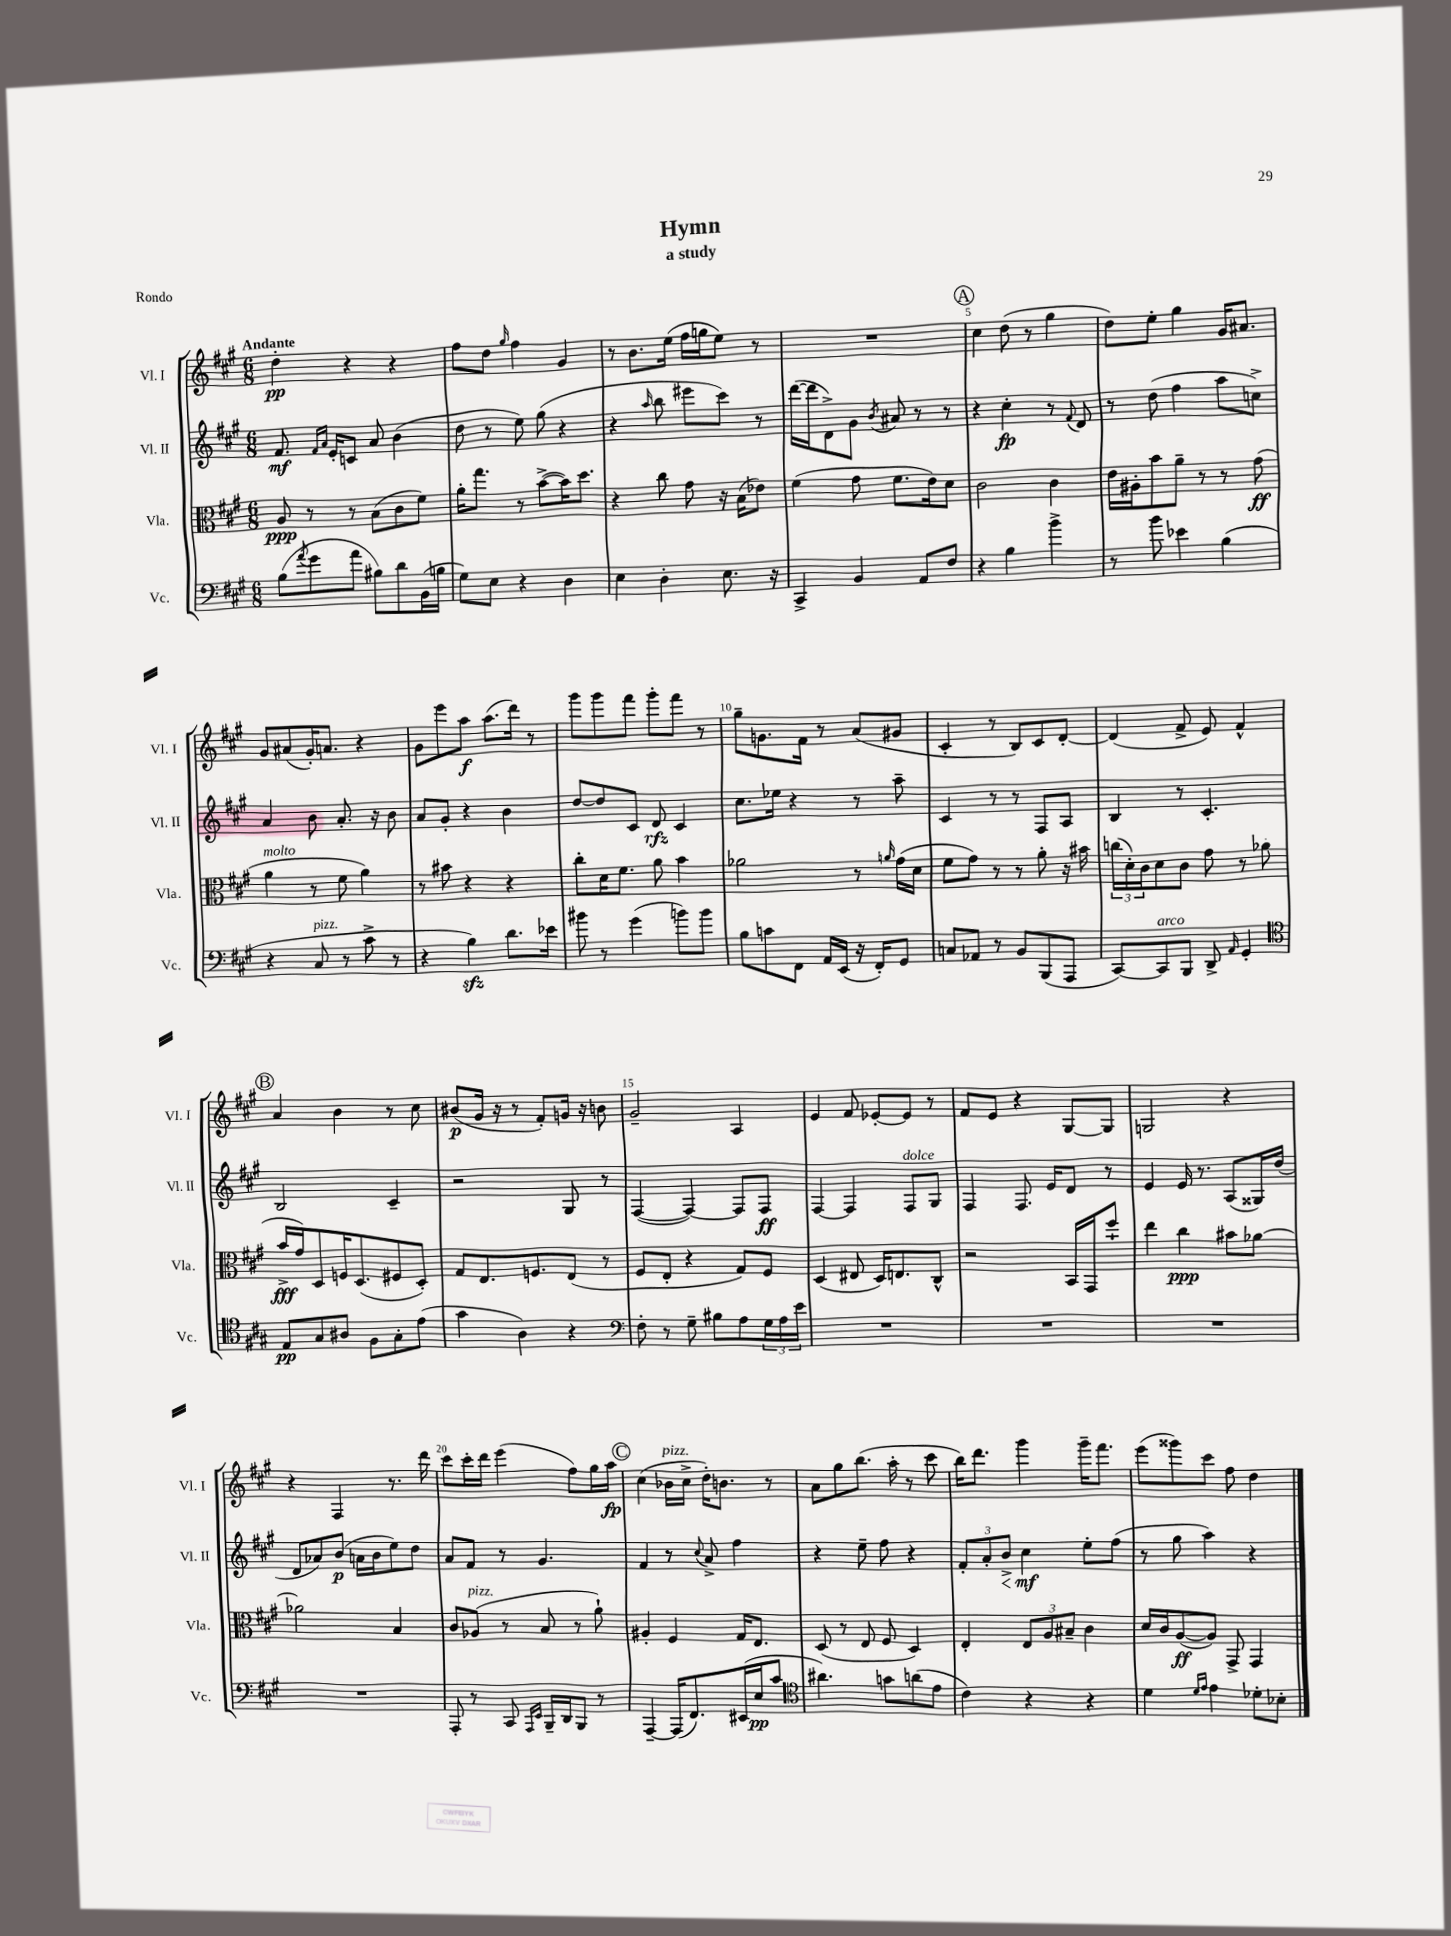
\header { title = "Hymn" subtitle = "a study" piece = "Rondo" }
<<
\new StaffGroup <<
\new Staff = "s0" \with { instrumentName = "Vl. I" shortInstrumentName = "Vl. I" } {
    \clef treble \key a \major \numericTimeSignature \time 6/8 \tempo "Andante"
    d''4-.\pp r4 r4 |
    fis''8 d''8 \grace { gis''16 } fis''4 gis'4 |
    r8 b'8. e''16( fis''16 g''16 e''8) r8 |
    R2. |
    \mark \markup { \circle "A" } cis''4 d''8( r8 gis''4 |
    d''8) e''8-. gis''4 gis'16 ais'8. |
    gis'8 ais'8( gis'16-.) a'8. r4 |
    gis'8 e'''8 a''8\f a''8.( d'''16) r8 |
    gis'''8 gis'''8 fis'''8 gis'''8-. fis'''8 r8 |
    gis''8-- g'8. fis'16 r8 a'8( gis'8 |
    cis'4-. r8 b8) cis'8 d'8~-. |
    d'4( fis'8-> e'8) fis'4-^ |
    \mark \markup { \circle "B" } a'4 b'4 r8 cis''8 |
    bis'8\p( gis'16 r16 r8 fis'8-.) g'16 r16 b'8 |
    gis'2-- a4 |
    e'4 fis'8 ees'8~-. ees'8 r8 |
    fis'8 e'8 r4 gis8~ gis8 |
    g2 r4 |
    r4 fis4 r8. d'''16 |
    cis'''8 cis'''16-. d'''16 e'''4( fis''8) gis''16 a''16\fp |
    \mark \markup { \circle "C" } cis''4( bes'16^\markup { \italic "pizz." } cis''16-> d''16-.) b'8. r8 |
    a'8 gis''8 b''8.( a''16-. r8 cis'''8 |
    b''16) d'''8. gis'''4 gis'''16-- fis'''8. |
    e'''8( gisis'''8) cis'''8 fis''8 d''4 \bar "|." |
}
\new Staff = "s1" \with { instrumentName = "Vl. II" shortInstrumentName = "Vl. II" } {
    \clef treble \key a \major \numericTimeSignature \time 6/8
    fis'8.\mf \grace { fis'16 a'16 } e'16-. c'8 a'8 b'4( |
    d''8 r8 e''8) gis''8( r4 |
    r4 \grace { a''16 } b''8 eis'''8 cis'''8) r8 |
    d'''16~( d'''16 d'8->) gis'8 \acciaccatura { b'8 } ais'8 r8 r8 |
    \mark \markup { \circle "A" } r4 cis''4-.\fp r8 \appoggiatura { fis'8 } d'8 |
    r8 d''8( fis''4 a''8 c''8->) |
    a'4 b'8 a'8.-. r16 b'8 |
    a'8 gis'8-. r4 b'4 |
    d''8~ d''8 cis'8 d'8\rfz cis'4 |
    cis''8. ees''16 r4 r8 a''8-- |
    cis'4 r8 r8 fis8 a8 |
    b4 r8 cis'4.-. |
    \mark \markup { \circle "B" } b2 cis'4-- |
    r2 gis8 r8 |
    fis4~( fis4~) fis8 fis8\ff |
    fis4~ fis4 fis8^\markup { \italic "dolce" } gis8 |
    fis4 fis8. e'16 d'8 r8 |
    e'4 e'16 r8. a8( gisis16) d''16( |
    d'8 aes'8) b'8\p( a'16 b'16 e''8) d''8 |
    a'8 fis'8 r8 gis'4. |
    \mark \markup { \circle "C" } fis'4 r8 \appoggiatura { cis''8 } a'8-> fis''4 |
    r4 e''8-- fis''8 r4 |
    \tuplet 3/2 { fis'8-. a'8-. b'8->\< } cis''4\mf\! e''8-. fis''8( |
    r8 gis''8 a''4) r4 \bar "|." |
}
\new Staff = "s2" \with { instrumentName = "Vla." shortInstrumentName = "Vla." } {
    \clef alto \key a \major \numericTimeSignature \time 6/8
    a8\ppp r8 r8 b8( cis'8 fis'8) |
    a'16-. gis''8. r8 b'8~->( b'16) d''8. |
    r4 cis''8 gis'8 r16 b16( ees'8) |
    fis'4( gis'8 fis'8. e'16) d'8 |
    \mark \markup { \circle "A" } cis'2 cis'4 |
    e'16 ais16-. b'8 a'8-- r8 r8 gis'8\ff( |
    a'4^\markup { \italic "molto" } r8 fis'8 a'4) |
    r8 bis'8 r4 r4 |
    cis''8-. d'16 fis'8. a'8 b'4 |
    aes'2 r8 \grace { a'16 } gis'16( d'16 |
    fis'8 gis'8) r8 r8 a'8-. r16 bis'16 |
    \tuplet 3/2 { c''16( d'16-.) cis'16 } d'8 cis'8 gis'8 r8 aes'8( |
    \mark \markup { \circle "B" } b'16->\fff gis'16) d8 f16 d8.( fis8 d8-.) |
    gis8 e8. f8. e8( r8 |
    fis8 e8-. r4 gis8) fis8 |
    d4( eis8 d16) e8. cis8-^ |
    r2 b,16 gis,16 fis''8-! |
    e''4 cis''4\ppp bis'8 aes'8~ |
    aes'2 b4 |
    cis'8 aes8^\markup { \italic "pizz." }( r8 b8 r8 a'8-!) |
    \mark \markup { \circle "C" } ais4-. fis4 gis16 e8. |
    d8( r8 e8 fis8 d4) |
    e4-. \tuplet 3/2 { e8 a8 bis8-- } cis'4 |
    d'16 cis'16 a8~\ff( a8) gis,8-> gis,4 \bar "|." |
}
\new Staff = "s3" \with { instrumentName = "Vc." shortInstrumentName = "Vc." } {
    \clef bass \key a \major \numericTimeSignature \time 6/8
    b8( \acciaccatura { a'8 } gis'8 a'8 bis8) d'8 b,16( b16 |
    gis8) e8 r4 d4 |
    e4 d4-. e8. r16 |
    cis,4-> b,4 a,8 fis8 |
    \mark \markup { \circle "A" } r4 b4 b'4-> |
    r8 b'8 ees'4 b4( |
    r4 cis8^\markup { \italic "pizz." } r8 cis'8-> r8 |
    r4 b4\sfz) d'8. ees'16 |
    bis'8 r8 gis'4( b'8) b'8 |
    b8 c'8 fis,8 a,16 e,16( r16 fis,16-.) gis,8 |
    c8 aes,8 r8 b,8 b,,8( a,,8 |
    cis,8~) cis,8^\markup { \italic "arco" } b,,8 d,8-> \grace { a,16 } gis,4-. |
    \mark \markup { \circle "B" } \clef tenor e8\pp gis8 ais8 fis8 gis8-. e'8( |
    gis'4 a4) r4 |
    \clef bass fis8-. r8 gis8-- bis8 a8 \tuplet 3/2 { gis16 a16 e'16 } |
    R2. |
    R2. |
    R2. |
    R2. |
    a,,8-. r8 cis,8 \grace { a,,16 e,16 } b,,16-- d,16 b,,8 r8 |
    \mark \markup { \circle "C" } a,,4~-- a,,16( fis,8.) eis,16( e16\pp cis'8 |
    \clef tenor ais'4.) g'8 a'8( e'8 |
    cis'4) r4 r4 |
    d'4 \grace { d'16 e'16 } e'4 des'8-. bes8-. \bar "|." |
}
>>
>>
\layout { \context { \Score \override BarNumber.break-visibility = ##(#f #t #t) barNumberVisibility = #(every-nth-bar-number-visible 5) } }
